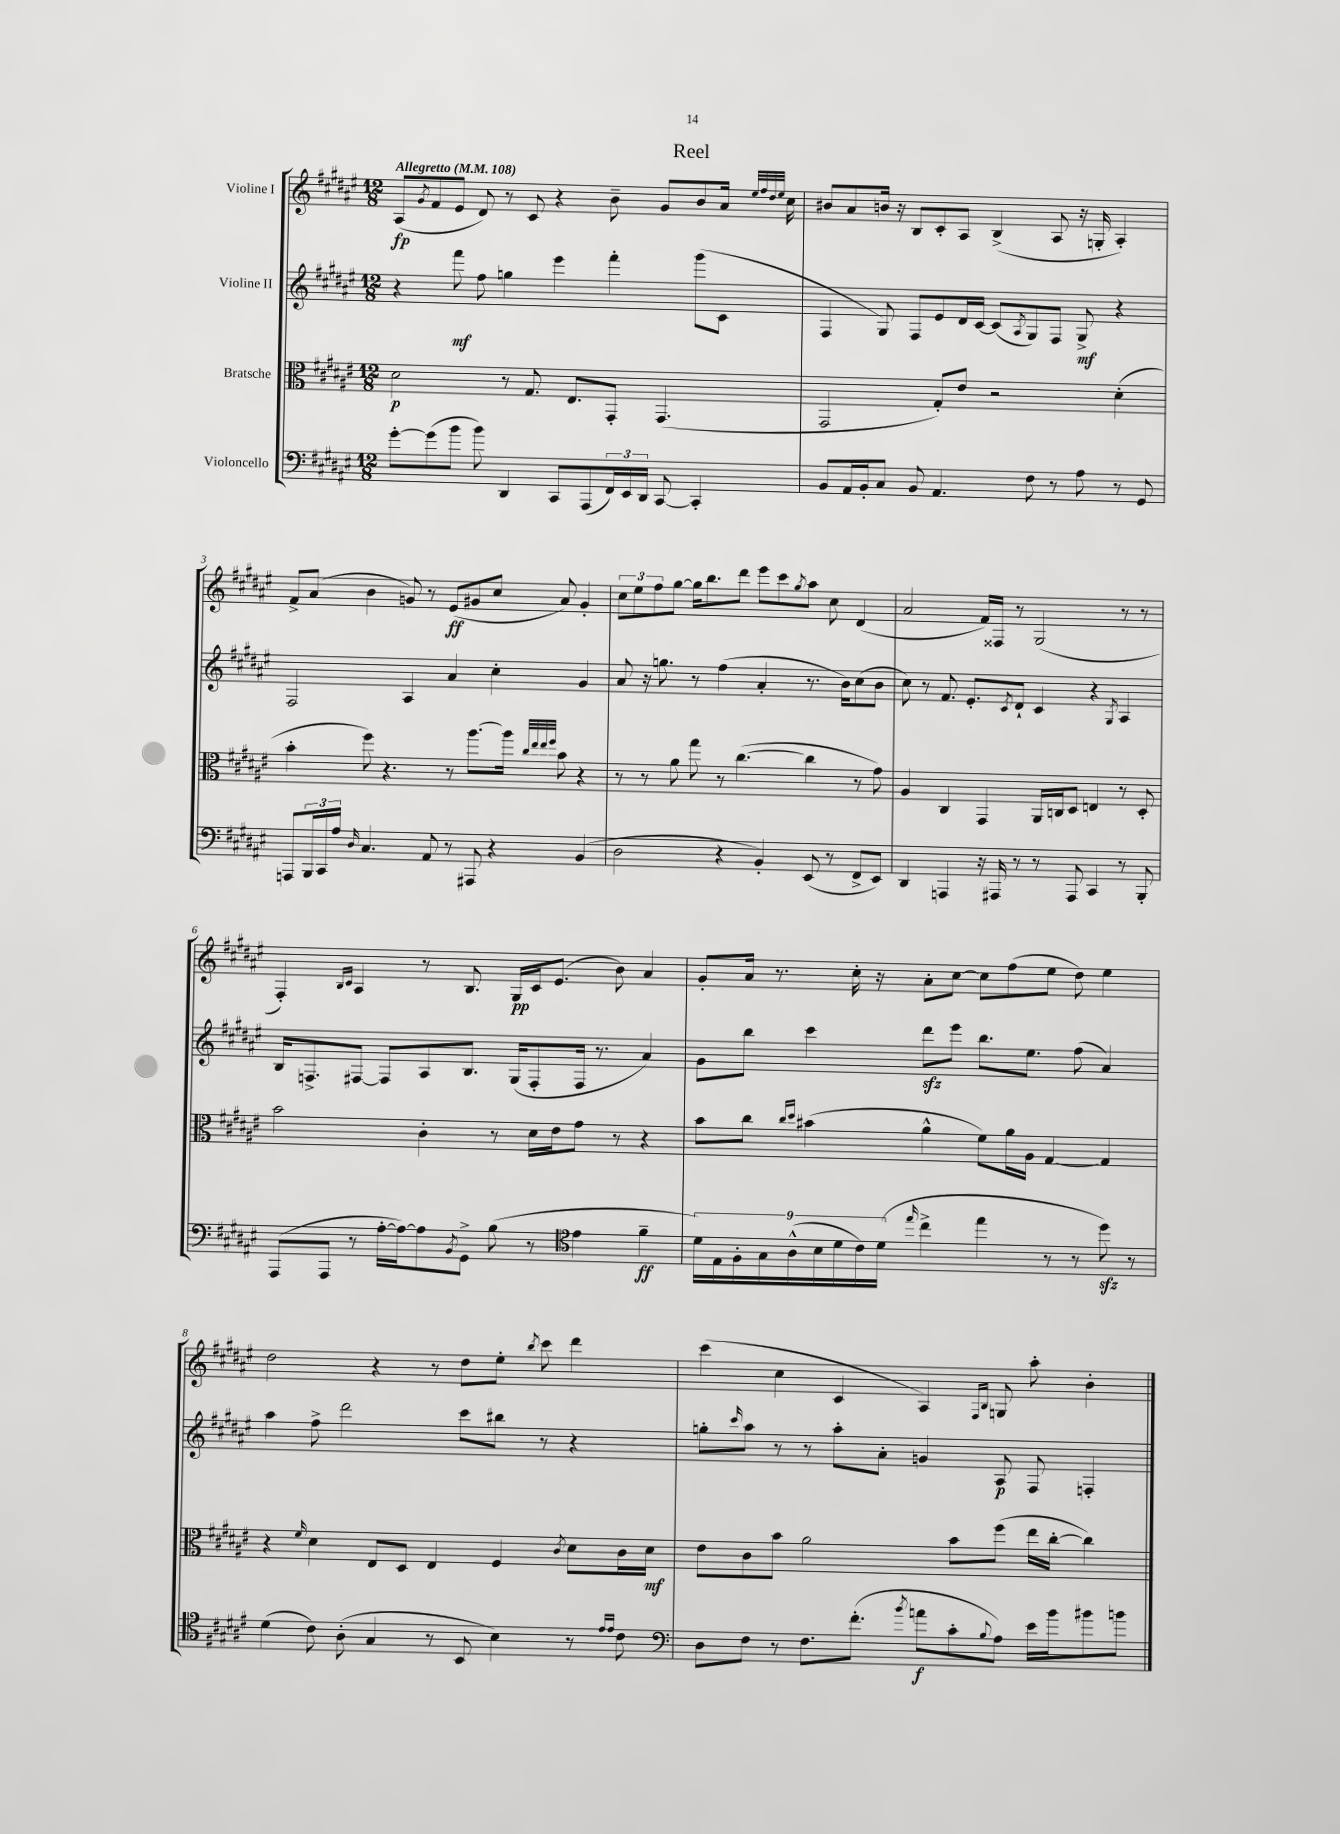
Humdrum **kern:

**kern	**kern	**kern	**kern
*staff4	*staff3	*staff2	*staff1
*clefF4	*clefC3	*clefG2	*clefG2
*k[f#c#g#d#a#e#]	*k[f#c#g#d#a#e#]	*k[f#c#g#d#a#e#]	*k[f#c#g#d#a#e#]
*M12/8	*M12/8	*M12/8	*M12/8
*MM108	*MM108	*MM108	*MM108
[8g#'	2d#	4r	(8A#
.	.	.	8qg#
(8g#]	.	.	8f#
8b	.	8fff#	8e#
8b)	.	8ff#	8d#)
4DD#	8r	4gg	8r
.	8.G#	.	8c#
8CC#	.	4eee#	4r
.	8.E#	.	.
(8AAA#	.	.	.
24FF#)	8GG#'	4fff#'	8b~
24EE#	.	.	.
24DD#	.	.	.
[8CC#	(4.GG#	.	8g#
4CC#']	.	(8ggg#	8b
.	.	8c#	16a#
.	.	.	32qqee#
.	.	.	32qqff#
.	.	.	32qqdd#
.	.	.	32qqee#
.	.	.	16cc#
=	=	=	=
8BB	2GG#	4F#	8b#
16AA#	.	.	8a#
16BB'	.	.	.
8C#	.	8G#)	16b
.	.	.	16r
8BB	.	8F#	8B
4.AA#	8G#')	8e#	8c#'
.	8e#	16d#	8A#
.	.	[16c#	.
.	2r	(8c#]	(4B^
.	.	8qA#	.
8F#	.	8G#)	.
8r	.	8F#	8A#
8A#	.	8G#^	16r
.	.	.	16G'
8r	(4d#'	4r	4A#')
8GG#	.	.	.
=	=	=	=
8AAA	4b'	2F#	8f#^
24BBB	.	.	(8a#
24CC#	.	.	.
24A#	.	.	.
16qqD#	.	.	.
4.C#	8ff#)	.	4b
.	4.r	.	.
.	.	4A#	8g)
8AA#	.	.	8r
8r	8r	4a#	(8e#
8AAA#	[8.aa#	.	8g#
4r	.	4cc#'	8cc#
.	16aa#]	.	.
.	32qqcc#	.	.
.	32qqee#	.	.
.	32qqee#	.	.
.	32qqff#	.	.
.	8b	.	8a#)
(4BB	4r	4g#	4g#'
=	=	=	=
2D#	8r	8a#	12cc#
.	.	.	12ee#
.	8r	16r	.
.	.	.	12ff#
.	.	8.gg	.
.	8a#	.	[8gg#
.	8gg#	8r	16gg#]
.	.	.	8.bb
4r	8r	(4ff#	.
.	([4.cc#	.	8ddd#
4BB')	.	4a#'	8eee#
.	.	.	8ccc#
.	.	.	8qgg#
(8EE#	4cc#]	8.r	8aa#
8r	.	.	8cc#
.	.	16b)	.
8FF#^	8r	(8cc#	(4d#
8EE#)	8g#)	8b	.
=	=	=	=
4DD#	4A#	8cc#)	2a#
.	.	8r	.
4AAA	4C#	8.f#	.
.	.	8.e#'	.
16r	4GG#	.	16f#)
16AAA#	.	.	16F##
.	.	8qc#	.
8r	.	8d#`	8r
8r	16AA#	4c#	(2G#
.	16C	.	.
8AAA#	8D#	.	.
4CC#	4E	4r	.
.	.	8qG#	.
8r	8r	4A#	8r
8BBB'	8D#'	.	8r
=	=	=	=
(8AAA#	2b	16B	4F#')
.	.	8.F^	.
8AAA#	.	.	.
.	.	.	16qqB
.	.	.	16qqc#
8r	.	[8F#	4A#
[16A#'	.	8F#]	.
16A#_)	.	.	.
8A#]	4c#'	8A#	8r
8qBB	.	.	.
8GG#^	.	8.B	8.B
(8B	8r	.	.
.	.	(16G#	16G#
8r	16d#	8F#'	16c#
.	16e#	.	(8.e#
*clefC4	*	*	*
4e#	8g#	16F#	.
.	.	8.r	.
.	8r	.	8b)
4f#~	4r	4a#)	4a#
=	=	=	=
18d#)	8b	8g#	8g#'
18E#	.	.	.
18F#'	.	.	.
.	8cc#	8bb	16a#
18G#	.	.	.
.	.	.	8.r
(18A#^^	.	.	.
.	16qqcc#	.	.
.	16qqdd#	.	.
.	(4b#	4ccc#	.
18B	.	.	.
18d#	.	.	.
.	.	.	16cc#'
18c#)	.	.	.
.	.	.	16r
(18d#	.	.	.
16qqee#	.	.	.
4cc#^	4a#^^	8ddd#	8a#'
.	.	8eee#	[8cc#
4ee#	8f#)	8.bb	8cc#]
.	16a#	.	(8ff#
.	16A#	8.ee#	.
8r	[4G#	.	8ee#
8r	.	(8ff#	8dd#)
8dd#)	4G#]	4a#)	4ee#
8r	.	.	.
=	=	=	=
(4d#	4r	4aa#	2dd#
.	16qqf#	.	.
8c#)	4d#	8ff#^	.
(8A#'	.	2ddd#	.
4G#	8E#	.	4r
.	8D#	.	.
8r	4E#	.	8r
8BB	.	8ccc#	8dd#
4B)	4F#	8bb#	8ee#'
.	.	.	8qbb
.	.	8r	8ccc#
.	8qc#	.	.
8r	8d#	4r	4ddd#
16qqe#	.	.	.
16qqe#	.	.	.
8c#	16c#	.	.
.	16d#	.	.
=	=	=	=
*clefF4	*	*	*
8D#	8e#	8gg'	(4ccc#
.	.	16qqccc#	.
8F#	8c#	8aa#	.
8r	8b	8r	4cc#
8.F#	2a#	8r	.
.	.	8aa#'	4c#
(8.f#'	.	.	.
.	.	8a#'	.
8qb	.	.	.
8a	.	4g	4A#)
8c#'	8b	.	.
.	.	.	16qqF#
8qqB	.	.	16qqB
8A#)	(8ff#	8A#	8G
16e#	16ee#	8F#	8aa#'
16b	[16cc#'	.	.
8b#	4cc#])	4F'	4b'
8b	.	.	.
==	==	==	==
*-	*-	*-	*-
